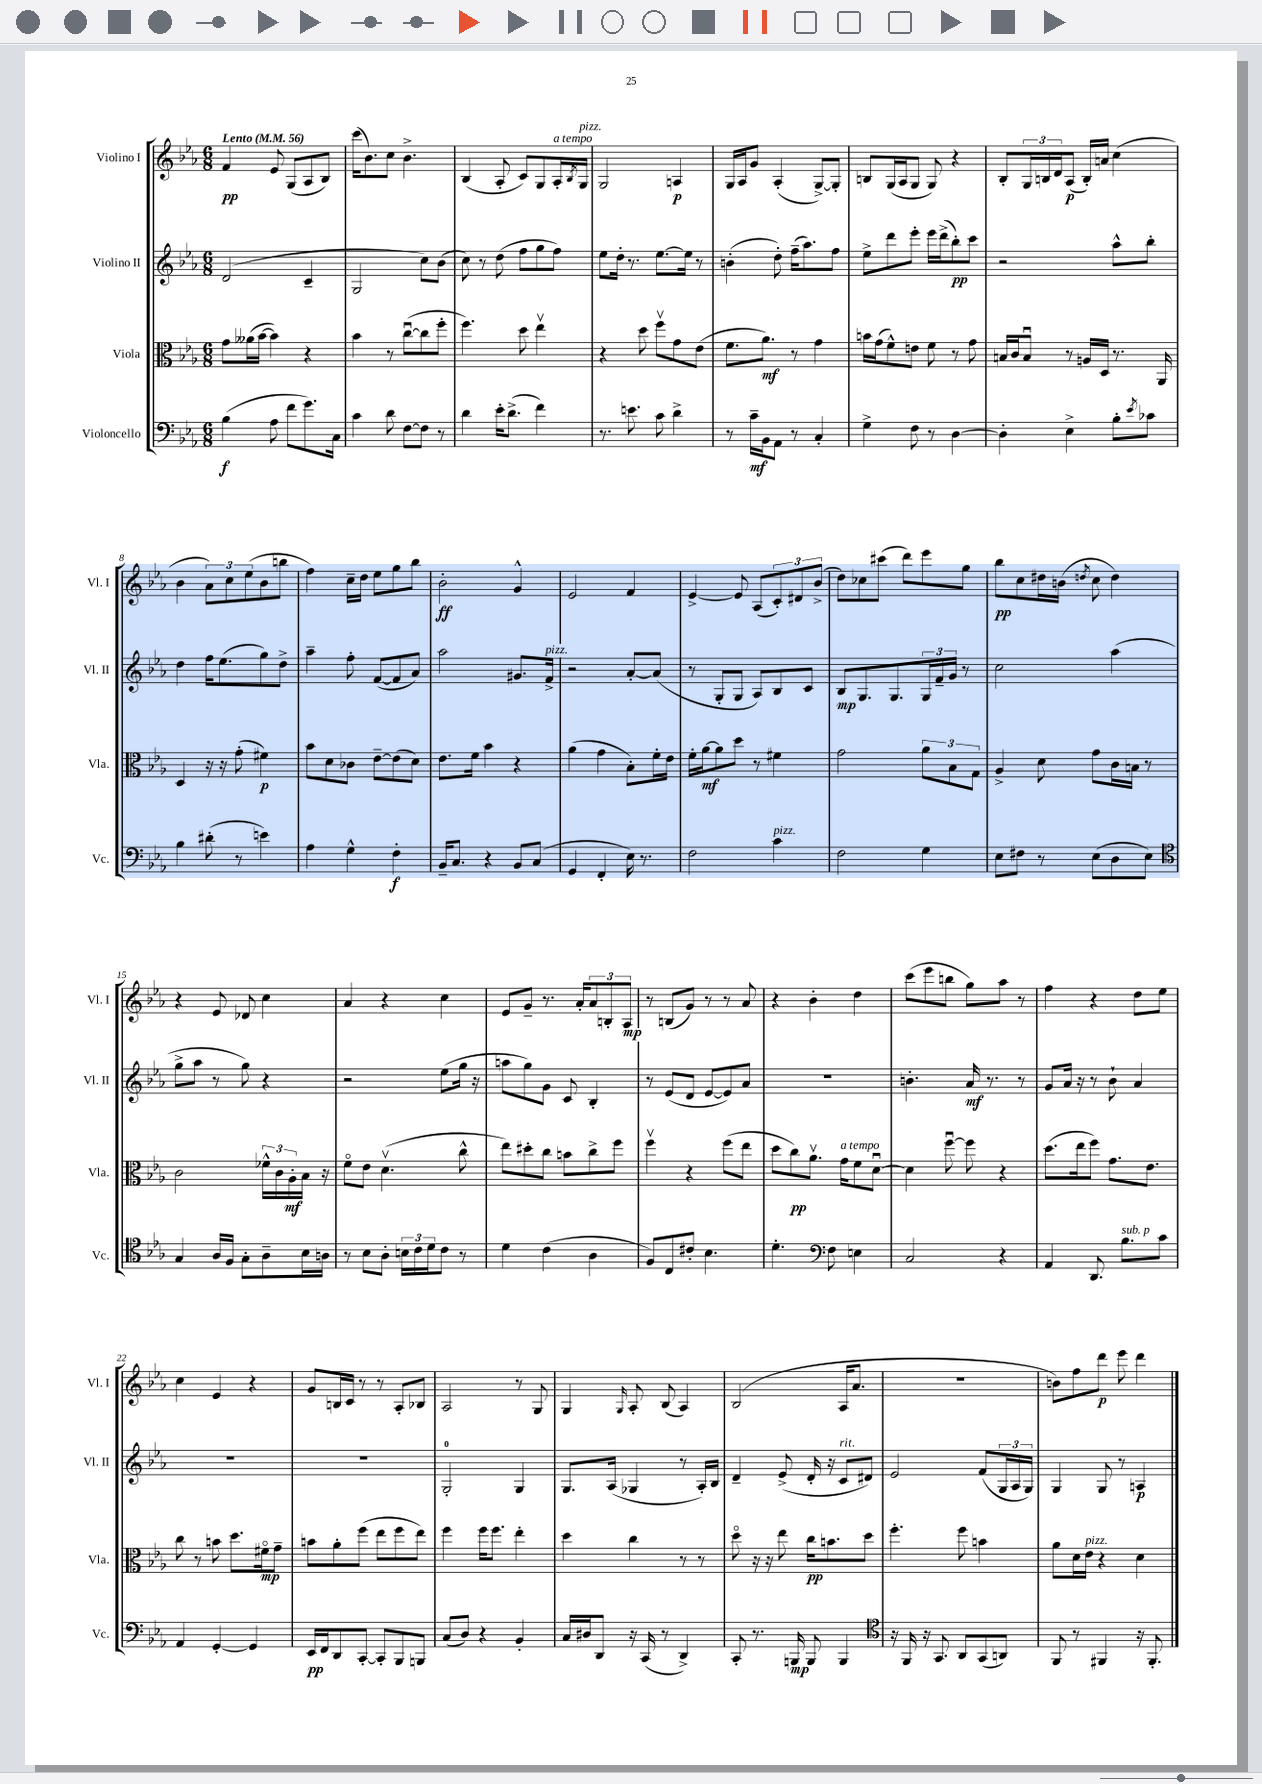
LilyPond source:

<<
\new StaffGroup <<
\new Staff = "s0" \with { instrumentName = "Violino I" shortInstrumentName = "Vl. I" } {
    \clef treble \key ees \major \numericTimeSignature \time 6/8 \tempo "Lento" 4 = 56
    f'4\pp ees'8 g8( aes8 bes8) |
    c'''16( bes'8.) c''8 bes'4.-> |
    bes4( aes8-. c'8) g8 aes16-.^\markup { \italic "a tempo" } \acciaccatura { bes8 } g16^\markup { \italic "pizz." } |
    g2 a4\p |
    g16 aes16 g'8 aes4-.( g8~->) g8-. |
    b8 g16( aes16 g8 g8) r4 |
    bes8-. \tuplet 3/2 { g16 b16 d'16 } aes8\p( b16-.) a'16 c''4( |
    bes'4 \tuplet 3/2 { aes'8) c''8 ees''8( } bes'8 b''8 |
    f''4) c''16-- d''16 ees''8 g''8 bes''8 |
    bes'2-.\ff g'4-^ |
    ees'2 f'4 |
    ees'4~-> ees'8 aes8( \tuplet 3/2 { c'8-.) dis'8 bes'8->( } |
    d''8) ces''8 cis'''8( d'''8) ees'''8 g''8 |
    bes''8\pp c''8 dis''16 b'16( \acciaccatura { d''8 } c''8 d''4) |
    r4 ees'8 des'8 c''4 |
    aes'4 r4 c''4 |
    ees'8 g'8-- r8. aes'16-. \tuplet 3/2 { aes'8 b8-. aes8\mp } |
    r8 b8( g'8) r8 r8 aes'8 |
    r4 bes'4-. d''4 |
    c'''8( ees'''8 b''8 g''8) aes''8 r8 |
    f''4 r4 d''8 ees''8 |
    c''4 ees'4 r4 |
    g'8 b16 c'16 r8 r8 aes8-. bes8 |
    aes2 r8 g8 |
    g4 \grace { g16 } aes8-. bes8( aes4) |
    bes2( aes16 aes'8. |
    R2. |
    b'8) f''8 d'''8\p ees'''8 d'''4 \bar "|." |
}
\new Staff = "s1" \with { instrumentName = "Violino II" shortInstrumentName = "Vl. II" } {
    \clef treble \key ees \major \numericTimeSignature \time 6/8
    d'2( c'4-- |
    g2 c''8) bes'8( |
    c''8) r8 d''8( f''8 g''8 f''8) |
    ees''8 d''16-. r8. ees''8.~ ees''16 r8 |
    b'4-.( d''8-.) f''16--( aes''8.) f''8 |
    ees''8-> d'''8 ees'''8-. ees'''16 d'''16->( bes''8-.\pp) c'''8 |
    r2 aes''8-^ bes''8-. |
    d''4 f''16 ees''8.( g''8) d''8-> |
    aes''4-- f''8-. f'8~( f'8 aes'8) |
    aes''2 gis'8. f'16->^\markup { \italic "pizz." } |
    r2 aes'8~-. aes'8( |
    r8 g8-. g8 aes8) bes8 c'8 |
    bes8\mp g8. g8. \tuplet 3/2 { g16 f'16-- g'16 } r8 |
    c''2 aes''4( |
    g''8-> aes''8 r8 g''8) r4 |
    r2 ees''8( g''16 r16 |
    a''8 g''8) g'8 c'8 bes4-. |
    r8 ees'8( d'8 ees'8~ ees'8) aes'8 |
    R2. |
    b'4.-. aes'16\mf r8. r8 |
    g'8 aes'16 r16 r8 bes'8-! aes'4 |
    R2. |
    R2. |
    g2-0-. g4 |
    g8. aes16( ges4 r8 aes16-.) bes16 |
    d'4-- ees'8->( d'16-. r16 c'8^\markup { \italic "rit." } dis'8) |
    ees'2 f'8( \tuplet 3/2 { g16 aes16 g16) } |
    g4 g8 r8 a4\p \bar "|." |
}
\new Staff = "s2" \with { instrumentName = "Viola" shortInstrumentName = "Vla." } {
    \clef alto \key ees \major \numericTimeSignature \time 6/8
    g'8 aeses'16( bes'16~ bes'4) r4 |
    bes'4 r8 c''8~\downbow( c''8 f''8-. |
    f''4.) d''8 ees''4\upbow |
    r4 d''8 f''8\upbow g'8 ees'8( |
    f'8. aes'8.\mf) r8 g'4 |
    b'16 g'16( f'8-^) e'8 f'8 r8 g'8 |
    b16 c'16 b8\downbow r8 a16 d16 r8. aes,16 |
    d4 r16 r16 g'8-.( fis'4\p) |
    bes'8 d'8 ces'8 ees'8~-- ees'8( d'8) |
    ees'8. f'16 bes'4 r4 |
    aes'4( g'4 bes8-.) f'16-. ees'16 |
    f'16-. aes'16~\mf aes'8 d''8 r8 fis'4 |
    g'2 \tuplet 3/2 { aes'8 bes8 g8 } |
    aes4-> d'8 g'8 c'16 b16 r8 |
    c'2 \tuplet 3/2 { fes'16-^ c'16 aes16-.\mf } bes16 r16 |
    f'8\flageolet ees'8 d'4.\upbow( c''8-^ |
    ees''8) dis''8-. c''8 b'8 c''8-> f''8 |
    f''4\upbow r4 f''8( ees''8 |
    d''8 c''8\pp) aes'8.\upbow g'16^\markup { \italic "a tempo" } f'8 d'8~\downbow |
    d'4 f''8~\downbow f''8 r4 |
    d''8.( ees''16 f''8) g'8. ees'8. |
    c''8 r8 b'8 d''8. fis'16\flageolet\mp g'8-- |
    b'8 aes'8-. f''8( ees''8 f''8 ees''8) |
    f''4 f''16 f''8. ees''4-. |
    d''4 c''4 r8 r8 |
    d''8\flageolet r16 r16 ees''8 c''16\pp b'8. d''8 |
    f''4.-. f''8 b'4 |
    aes'8 d'16 ees'16^\markup { \italic "pizz." } r4 d'4 \bar "|." |
}
\new Staff = "s3" \with { instrumentName = "Violoncello" shortInstrumentName = "Vc." } {
    \clef bass \key ees \major \numericTimeSignature \time 6/8
    bes4\f( aes8 f'8 g'8.) c16 |
    c'4 d'8 f8~ f8 r8 |
    d'4 ees'16-. d'8.->( f'4) |
    r8. e'8. c'8 d'4-> |
    r8 c'16--\mf bes,16 aes,8 r8 c4-. |
    g4-> f8 r8 d4~ |
    d4-. ees4-> bes8-. \acciaccatura { ees'8 } ces'8 |
    bes4 dis'8-.( r8 e'4) |
    aes4 g4-^ f4-.\f |
    bes,16-- c8. r4 bes,8 c8( |
    g,4 f,4-. ees16) r8. |
    f2 c'4^\markup { \italic "pizz." } |
    f2 g4 |
    ees8 fis8 r8 ees8( d8 ees8) |
    \clef tenor g4 aes16 f16 g8-. aes8-- bes16 a16 |
    r8 bes8 aes8-. \tuplet 3/2 { b16 c'16 d'16 } c'8 r8 |
    d'4 c'4( aes4 |
    f8) c8 cis'8-. bes4. |
    d'4.-. \clef bass f8 e4 |
    c2 r4 |
    aes,4 d,8. bes8.^\markup { \italic "sub. p" } c'8 |
    aes,4 g,4~-. g,4 |
    ees,16\pp f,16 d,8 c,8~-. c,8-. bes,,8 b,,8 |
    c8( d8) r4 bes,4-. |
    c16 dis16 d,8 r16 c,16( r8 d,4->) |
    c,8-. r8. b,,16\mp b,,8 b,,4 |
    \clef tenor r16 f,16 r16 g,8. aes,8 g,8( a,8) |
    f,8 r8 fis,4 r16 fis,8.-. \bar "|." |
}
>>
>>
